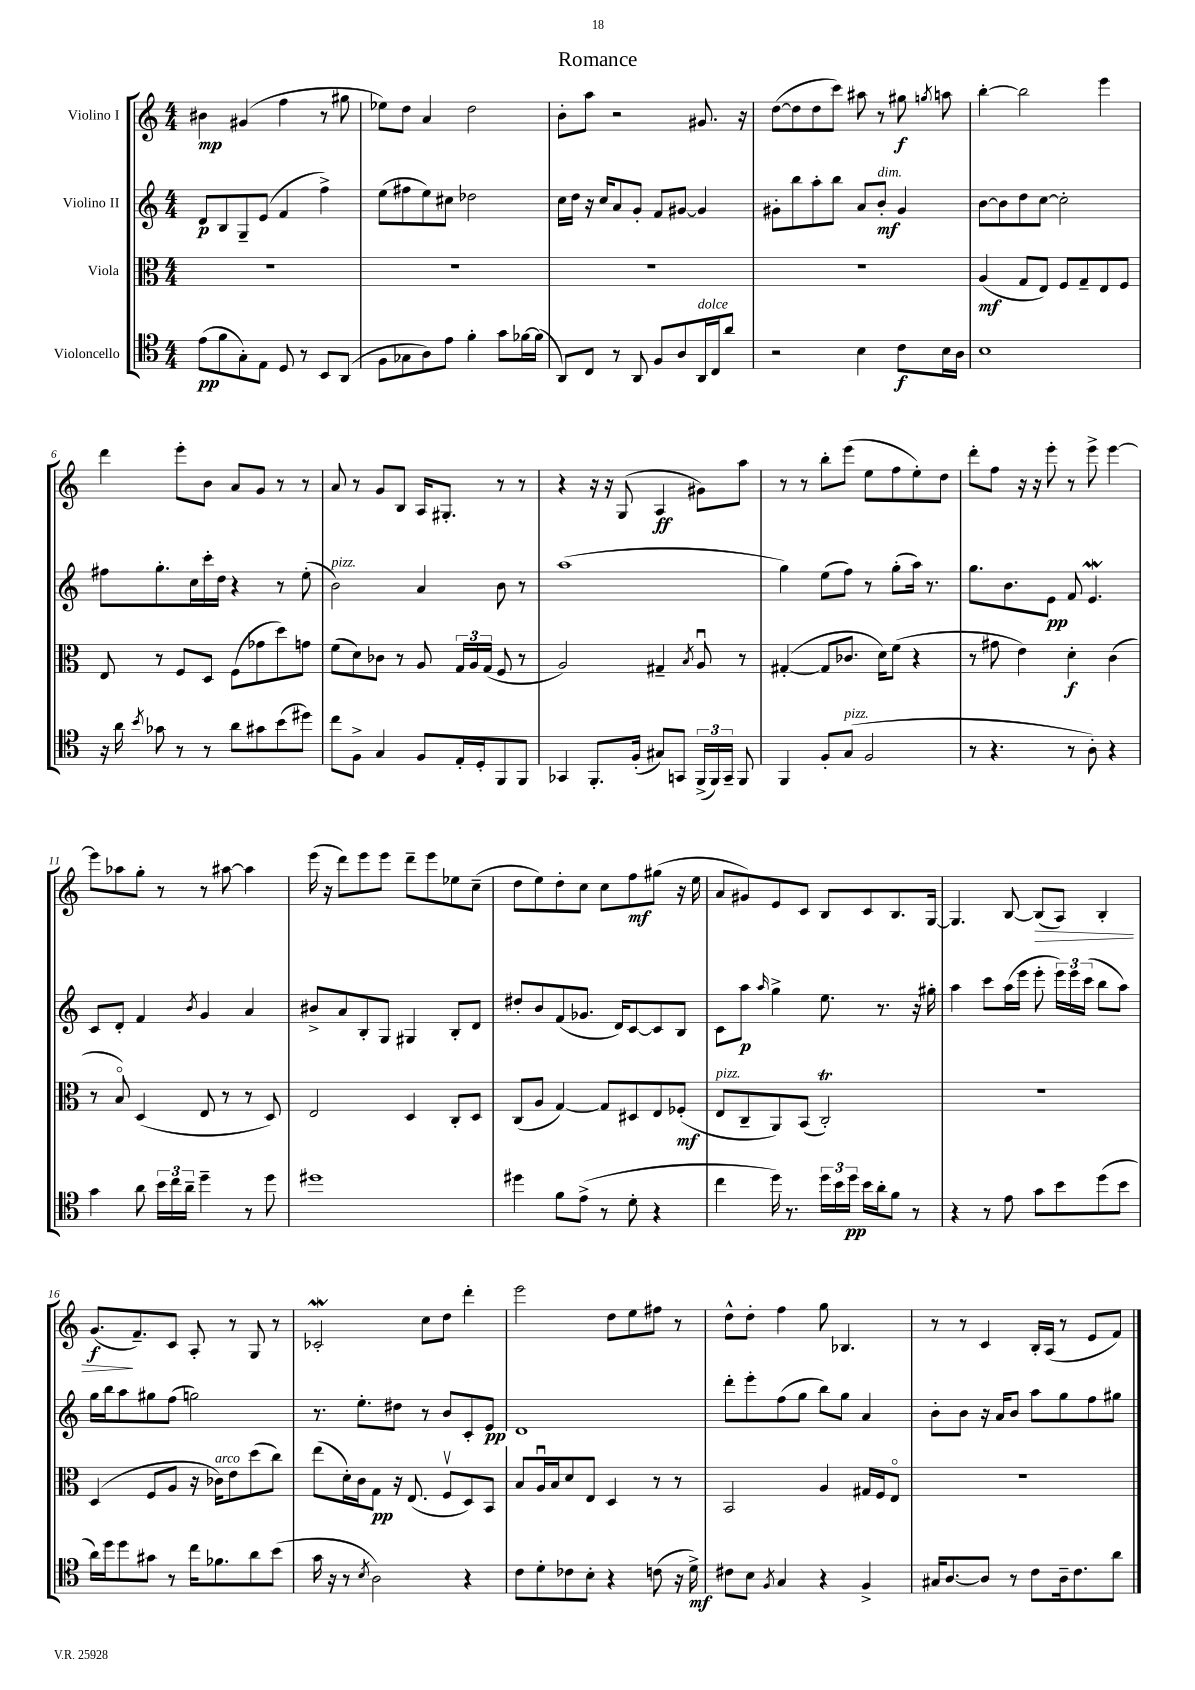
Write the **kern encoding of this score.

**kern	**kern	**kern	**kern
*staff4	*staff3	*staff2	*staff1
*clefC4	*clefC3	*clefG2	*clefG2
*k[]	*k[]	*k[]	*k[]
*M4/4	*M4/4	*M4/4	*M4/4
(8e\L	1r	8d/L	4b#\
8f\	.	8B/	.
8G'\)	.	8G~/	(4g#/
8E\J	.	(8e/J	.
8D/	.	4f/	4ff\
8r	.	.	.
8BB/L	.	4ff^\)	8r
(8AA/J	.	.	8gg#\
=	=	=	=
8F\L	1r	(8ee\L	8ee-\L)
8G-\	.	8ff#\	8dd\J
8A\)	.	8ee\)	4a/
8e\J	.	8cc#\J	.
4f'\	.	2dd-\	2dd\
8g\L	.	.	.
[16f-\L	.	.	.
(16f-\]JJ	.	.	.
=	=	=	=
8AA/L)	1r	16cc\LL	8b'\L
.	.	16dd\JJ	.
8C/J	.	16r	8aa\J
.	.	16cc/LK	.
8r	.	8a/	2r
8AA/	.	8g'/J	.
8F/L	.	8f/L	.
8A/	.	[8g#/J	.
16AA/L	.	4g#/]	8.g#/
16C/J	.	.	.
8a/J	.	.	.
.	.	.	16r
=	=	=	=
2r	1r	8g#'\L	([8dd\L
.	.	8bb\	8dd\]
.	.	8aa'\	8dd\
.	.	8bb\J	8ccc\J)
4B\	.	8a/L	8aa#\
.	.	8b'/J	8r
8c\L	.	4g#/	8gg#\
.	.	.	8qgg/
16B\L	.	.	8aa\
16A\JJ	.	.	.
=	=	=	=
1B	(4A/	[8b\L	[4bb'\
.	.	8b\]	.
.	8G/L	8dd\	2bb\]
.	8E/J)	[8cc\J	.
.	8F/L	2cc'\]	.
.	8G~/	.	.
.	8E/	.	4eee\
.	8F/J	.	.
=	=	=	=
16r	8E/	8ff#\L	4ddd\
16a\	.	.	.
8qb/	.	.	.
8g-\	8r	8.gg'\	.
8r	8F/L	.	8eee'\L
.	.	16cc\L	.
8r	8D/J	16ccc'\	8b\J
.	.	16dd\JJ	.
8a\L	(8F\L	4r	8a/L
8g#\	8g-\	.	8g/J
(8b\	8dd\)	8r	8r
8dd#\J)	8g\J	(8ee'\	8r
=	=	=	=
8cc\L	(8f\L	2b\)	8a/
8F^\J	8d\)	.	8r
4G/	8c-\J	.	8g/L
.	8r	.	8B/J
8F/L	8A/	4a/	16A/LK
.	.	.	8.G#'/J
16E'/L	24G/LL	.	.
.	24A/	.	.
16D'/J	.	.	.
.	(24G/JJ	.	.
8FF/	8F/	8b\	8r
8FF/J	8r	8r	8r
=	=	=	=
4GG-/	2A/)	(1aa	4r
8.FF'/L	.	.	16r
.	.	.	16r
.	.	.	(8G/
(16F'/Jk	.	.	.
8G#/L)	4G#~/	.	4A/
8GG/J	.	.	.
.	8qB/	.	.
(24FF^/LL	8Au/	.	8g#\L)
24FF/)	.	.	.
24GG~/JJ	.	.	.
8FF/	8r	.	8aa\J
=	=	=	=
4FF/	([4G#'/	4gg\)	8r
.	.	.	8r
8F'/L	8G#/]L	(8ee\L	8bb'\L
(8G/J	8.c-/J	8ff\J)	(8eee\J
2F/	.	8r	8ee\L
.	16d\LK)	.	.
.	(8f\J	(8gg'\L	8ff\
.	4r	16aa\Jk)	8ee'\)
.	.	8.r	.
.	.	.	8dd\J
=	=	=	=
8r	8r	8.gg\L	8ddd'\L
4.r	8g#\	.	8ff\J
.	.	8.b\	.
.	4e\)	.	16r
.	.	.	16r
.	.	8e\J	8eee'\
8r	4d'\	8f/	8r
8A'\)	.	4.e/	8eee^\
4r	(4c\	.	[4eee\
=	=	=	=
4g\	8r	8c/L	8eee\]L
.	8Bo/)	8d'/J	8aa-\
8a\	(4D/	4f/	8gg'\J
24b\LL	.	.	8r
24cc\	.	.	.
24a~\JJ	.	.	.
.	.	8qb/	.
4dd~\	8E/	4g/	8r
.	8r	.	[8aa#\
8r	8r	4a/	4aa#\]
8dd\	8D/)	.	.
=	=	=	=
1dd#	2E/	8b#^/L	(16eee\
.	.	.	16r
.	.	8a/	8ddd\L)
.	.	8B'/	8eee\
.	.	8G/J	8eee\J
.	4D/	4G#/	8ddd~\L
.	.	.	8eee\
.	8C'/L	8B'/L	8ee-\
.	8D/J	8d/J	(8cc~\J
=	=	=	=
4dd#\	(8C/L	8dd#'/L	8dd\L
.	8A/J	8b/	8ee\)
8f\L	[4G/)	(8f/	8dd'\
(8e^\J	.	8.g-/J	8cc\J
8r	8G/]L	.	8cc\L
.	.	16d/LK)	.
8d'\	8D#/	[8c/	8ff\
4r	8E/	8c/]	(8gg#\J
.	(8F-'/J	8B/J	16r
.	.	.	16ee\
=	=	=	=
4cc\	8E/L	8c\L	8a/L
.	8C~/	8aa\J	8g#/)
.	.	16qqaa/	.
16dd\)	8AA/)	4gg^\	8e/
8.r	.	.	.
.	(8BB/J	.	8c/J
24dd\LL	2C'/)	8.ee\	8B/L
24b\	.	.	.
24dd\JJ	.	.	.
16b\LL	.	.	8c/
16a'\J	.	8.r	.
8f\J	.	.	8.B/
8r	.	16r	.
.	.	16gg#'\	[16G/Jk
=	=	=	=
4r	1r	4aa\	4.G/]
8r	.	8ccc\L	.
8e\	.	(16aa\L	[8B/
.	.	16eee\JJ	.
8g\L	.	8eee'\	(8B/]L
8b\	.	24eee\LL)	8A/J)
.	.	24eee\	.
.	.	(24ccc\JJ	.
(8dd\	.	8bb\L	4B'/
8b\J	.	8aa\J)	.
=	=	=	=
16a\LL)	(4D/	16gg\LL	(8.g/L
16dd\J	.	16bb\J	.
8dd\	.	8aa\	.
.	.	.	8.f~/)
8g#\J	8F/L	8gg#\	.
8r	8A/J	(8ff\J	8c/J
16cc\LK	16r	2gg\)	8A'/
8.f-\	16c-\LK)	.	.
.	8e\	.	8r
8a\	(8dd\	.	8G/
(8b\J	8cc\J)	.	8r
=	=	=	=
16g\	(8ee\L	8.r	2c-'/
16r	.	.	.
8r	16d'\L)	.	.
.	16c\J	8.ee'\L	.
8qB/	.	.	.
2A\)	8G\J	.	.
.	16r	8dd#\J	.
.	(8.E/	.	.
.	.	8r	8cc\L
.	8Fv/L	8b/L	8dd\J
4r	8D/)	8c'/	4ddd'\
.	8BB/J	8e/J	.
=	=	=	=
8c\L	8B/L	1d	2eee\
8d'\	16Au/L	.	.
.	16B/J	.	.
8c-\	8d/	.	.
8B'\J	8E/J	.	.
4r	4D/	.	8dd\L
.	.	.	8ee\
(8c\	8r	.	8ff#\J
16r	8r	.	8r
16d^\)	.	.	.
=	=	=	=
8c#\L	2BB/	8ddd'\L	8dd^^\L
8B\J	.	8eee'\	8dd'\J
8qF/	.	.	.
4G/	.	(8ff\	4ff\
.	.	8gg\J	.
4r	4A/	8bb\L)	8gg\
.	.	8gg\J	4.B-/
4F^/	16G#/LL	4a/	.
.	16F/J	.	.
.	8Eo/J	.	.
=	=	=	=
16G#/LK	1r	8b'\L	8r
[8.A/	.	.	.
.	.	8b\J	8r
8A/]J	.	16r	4c/
.	.	16a/LK	.
8r	.	8b/J	.
8c\L	.	8aa\L	16B'/LL
.	.	.	(16A/JJ
16A~\k	.	8gg\	8r
8.c\	.	.	.
.	.	8ff\	8e/L
8a\J	.	8gg#\J	8f/J)
==	==	==	==
*-	*-	*-	*-
